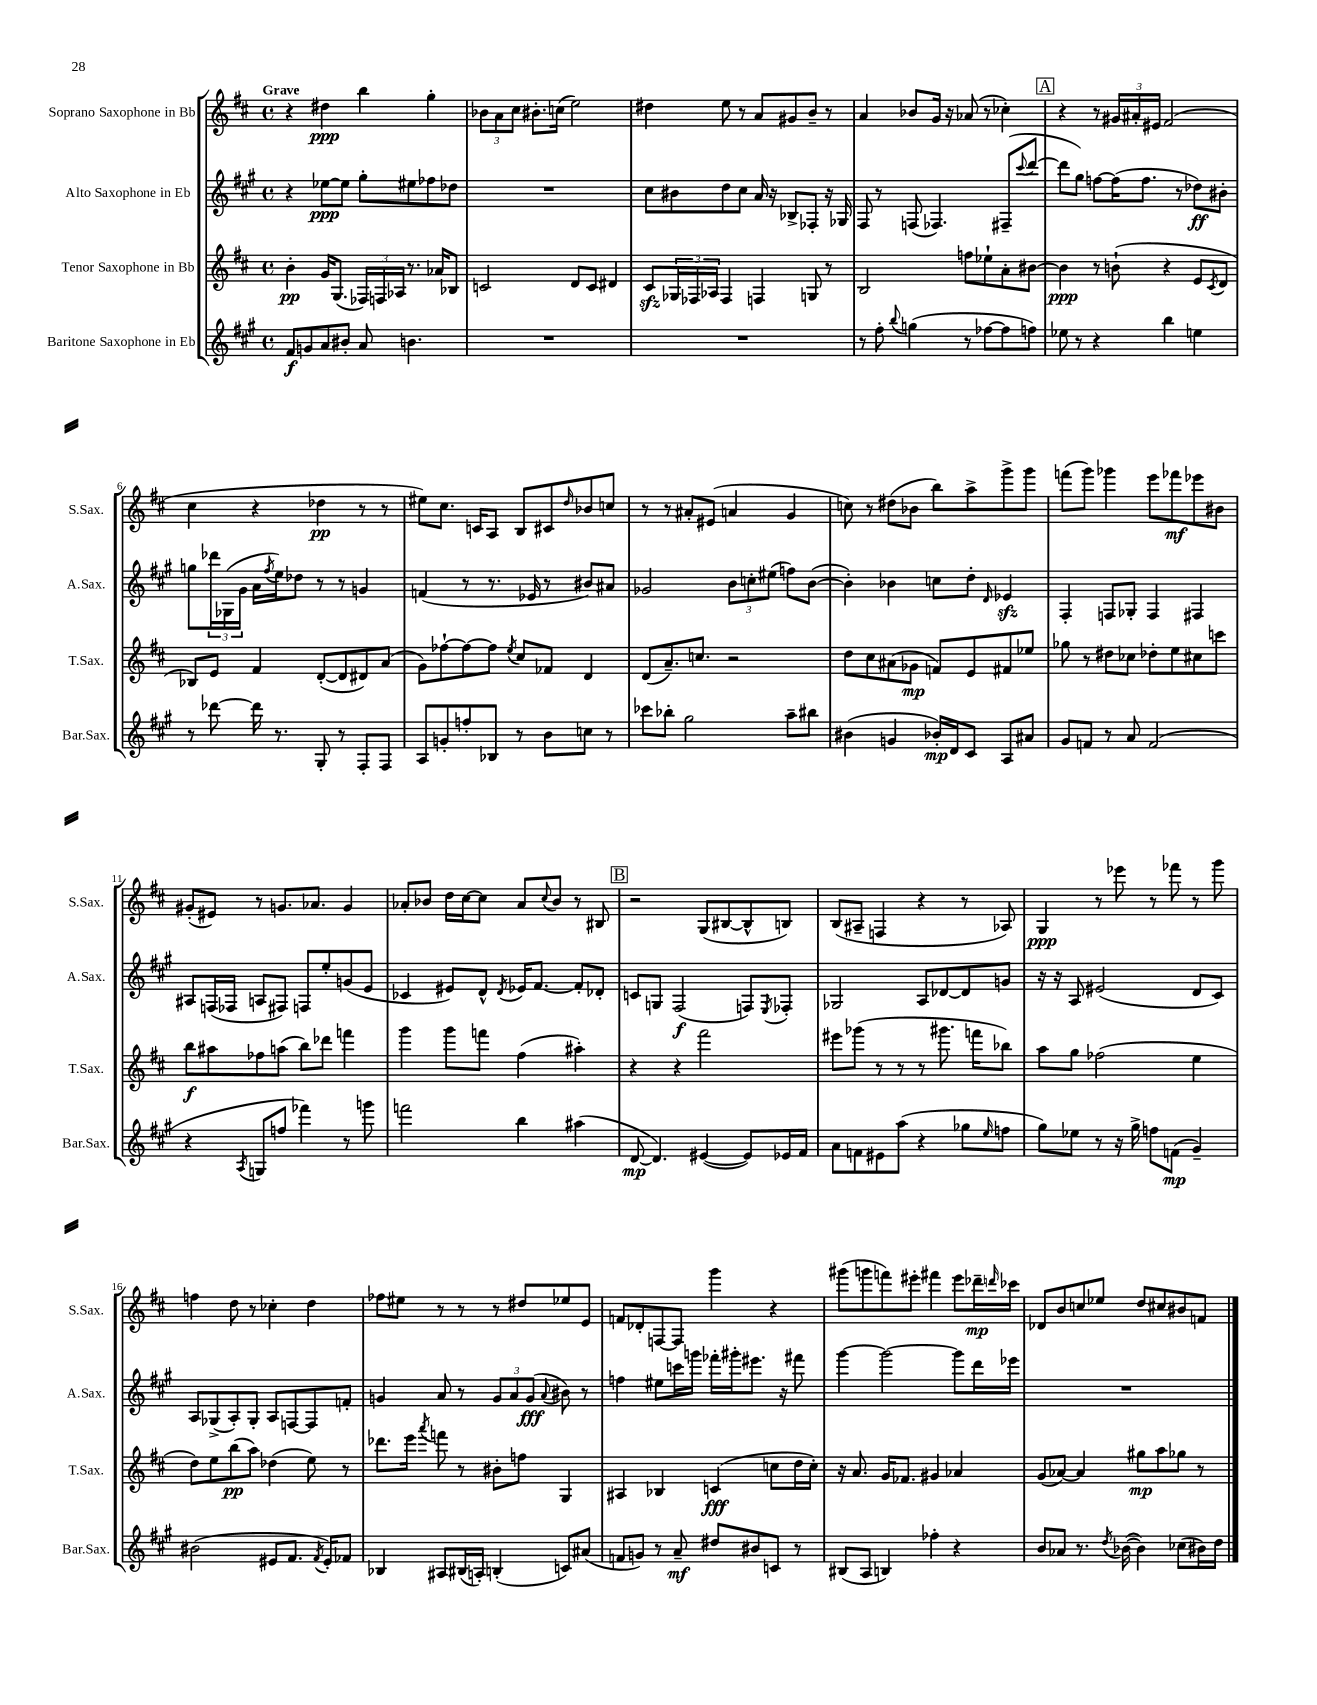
<<
\new StaffGroup <<
\new Staff = "s0" \with { instrumentName = "Soprano Saxophone in Bb" shortInstrumentName = "S.Sax." } {
    \clef treble \key d \major \defaultTimeSignature \time 4/4 \tempo "Grave"
    r4 dis''4\ppp b''4 g''4-. |
    \tuplet 3/2 { bes'8 a'8 cis''8 } bis'8.-. c''16( e''2) |
    dis''4 e''8 r8 a'8 gis'8 b'8-- r8 |
    a'4 bes'8 g'16 r16 aes'8( r8 ces''4-.) |
    \mark \markup { \box "A" } r4 r8 \tuplet 3/2 { gis'16 ais'16-. eis'16 } fis'2( |
    cis''4 r4 des''4\pp r8 r8 |
    eis''8) cis''8. c'16 a8 b8 cis'8 \grace { d''16 } bes'8 c''8 |
    r8 r8 ais'8-. eis'8( a'4 g'4 |
    c''8) r8 dis''8( bes'8 b''8) a''8-> g'''8-> g'''8 |
    f'''8( g'''8) ges'''4 e'''8 fes'''8\mf ees'''8 bis'8 |
    gis'8-.( eis'8) r8 g'8. aes'8. g'4 |
    aes'8-. bes'8 d''16 cis''16~ cis''8 aes'8 \appoggiatura { cis''8 } bes'8 r8 bis8 |
    \mark \markup { \box "B" } r2 g8( bis8~ bis8-^ b8) |
    b8( ais8-- f4 r4 r8 aes8) |
    g4\ppp r8 ees'''8 r8 fes'''8 r8 g'''8 |
    f''4 d''8 r8 ces''4-. d''4 |
    fes''8 eis''8 r8 r8 r8 dis''8 ees''8 e'8 |
    f'8 des'8-. f8~ f8 g'''4 r4 |
    gis'''8( g'''8 f'''8) eis'''8-. fis'''4 eis'''8 des'''16--\mp \grace { d'''16 } ces'''16 |
    des'8 b'8 c''8 ees''8 d''8 cis''8 bis'8 f'8 \bar "|." |
}
\new Staff = "s1" \with { instrumentName = "Alto Saxophone in Eb" shortInstrumentName = "A.Sax." } {
    \clef treble \key a \major \defaultTimeSignature \time 4/4
    r4 ees''8~\ppp ees''8 gis''8-. eis''8 fes''8 des''8 |
    R1 |
    cis''8 bis'8 d''8 cis''8 a'16 r16 bes8-> fes8-. r16 ges16 |
    fis8 r8 f8( fes4.) fis8--( \appoggiatura { cis'''8 } d'''8~ |
    \mark \markup { \box "A" } d'''8 gis''8) f''8~ f''16( f''8. r8 des''8\ff) bis'8-. |
    g''8 \tuplet 3/2 { des'''16 ges16( gis'16 } a'16 \acciaccatura { fis''8 } e''16) des''8 r8 r8 g'4 |
    f'4( r8 r8. ees'16 r8 bis'8) ais'8 |
    ges'2 \tuplet 3/2 { b'8 c''8-. eis''8( } f''8) b'8~( |
    b'4-.) bes'4 c''8 d''8-. \grace { d'16 } ees'4\sfz |
    fis4-. f8 ges8-. f4 fis4 |
    ais8 f16( fes16 a8 fis8) f8 e''8-. g'8( e'8 |
    ces'4 eis'8) d'8-^ \acciaccatura { d'8 } ees'16 fis'8.~ fis'8-. des'8-. |
    \mark \markup { \box "B" } c'8 g8 fis2\f( f8) \acciaccatura { e8 } fes8-. |
    ges2 a8 des'8~ des'8 g'8 |
    r16 r16 a8 eis'2( d'8 cis'8) |
    a8 ges8->( a8-.) ges8-. a8 f8~ f8 f'8-. |
    g'4 a'8 r8 \tuplet 3/2 { g'8 a'8 g'8\fff( } \appoggiatura { a'8 } bis'8) r8 |
    f''4 eis''8 c'''16 g'''16 fes'''16-. gis'''16-. eis'''8. r16 fis'''8 |
    gis'''4~ gis'''2~ gis'''8 d'''16 ees'''16 |
    R1 \bar "|." |
}
\new Staff = "s2" \with { instrumentName = "Tenor Saxophone in Bb" shortInstrumentName = "T.Sax." } {
    \clef treble \key d \major \defaultTimeSignature \time 4/4
    b'4-.\pp g'16 g8.( \tuplet 3/2 { fes16) f16 aes16 } r8. aes'16 bes8 |
    c'2 d'8 c'8 dis'4 |
    cis'8\sfz \tuplet 3/2 { ges16 fes16 aes16 } fes4 f4 g8 r8 |
    b2 f''8 ees''8-! a'8-. bis'8~ |
    \mark \markup { \box "A" } bis'4\ppp r8 b'8-!( r4 e'8 \acciaccatura { cis'8 } d'8 |
    bes8) e'8 fis'4 d'8~-.( d'8 dis'8) a'8( |
    g'8) fes''8~-! fes''8~ fes''8 \acciaccatura { e''8 } cis''8 fes'8 d'4 |
    d'8( a'8.--) c''8. r2 |
    d''8 cis''8 ais'8( ges'8\mp f'8) e'8 fis'8 ees''8 |
    ges''8 r8 dis''8 ces''8 des''8-. e''8 cis''8 c'''8 |
    b''8\f ais''8 fes''8 a''8( b''8) des'''8 f'''4 |
    g'''4 g'''8 f'''8 fis''4( ais''4-.) |
    \mark \markup { \box "B" } r4 r4 fis'''2 |
    eis'''8 ges'''8( r8 r8 r8 gis'''8. f'''16 bes''8) |
    a''8 g''8 fes''2( e''4 |
    d''8) e''8 b''8\pp( a''8) des''4( e''8) r8 |
    des'''8. e'''16 \acciaccatura { a'''8 } f'''8 r8 bis'8-. f''8 g4 |
    ais4 bes4 c'4\fff( c''8 d''16 c''16-.) |
    r16 a'8. g'16 fes'8. gis'4 aes'4 |
    g'8( aes'8~) aes'4 gis''8\mp a''8 ges''8 r8 \bar "|." |
}
\new Staff = "s3" \with { instrumentName = "Baritone Saxophone in Eb" shortInstrumentName = "Bar.Sax." } {
    \clef treble \key a \major \defaultTimeSignature \time 4/4
    fis'8\f g'8 a'8 bis'8-. a'8 b'4. |
    R1 |
    R1 |
    r8 fis''8-. \appoggiatura { b''8 } g''4( r8 fes''8~ fes''8 f''8) |
    \mark \markup { \box "A" } ees''8 r8 r4 b''4 e''4 |
    r8 des'''8~ des'''16 r8. gis8-. r8 fis8-. fis8 |
    a8 g'8-. f''8-. bes8 r8 b'8 c''8 r8 |
    ces'''8 bes''8-. gis''2 a''8-- bis''8 |
    bis'4( g'4 bes'16-.\mp) d'16 cis'8 a8 ais'8 |
    gis'8 f'8 r8 a'8 f'2( |
    r4 \acciaccatura { a8 } g8 f''8 fes'''4) r8 g'''8 |
    f'''2 b''4 ais''4( |
    \mark \markup { \box "B" } d'8~\mp d'4.) eis'4~( eis'8) ees'16 fis'16 |
    a'8 f'8 eis'8 a''8( r4 ges''8 \grace { e''16 } f''8 |
    gis''8) ees''8 r8 r16 gis''16-> f''8 f'8\mp( gis'4--) |
    bis'2( eis'8 fis'8. \acciaccatura { fis'8 } eis'16-.) fes'8 |
    bes4 ais8 bis16( a16-.) b4-.( c'8) ais'8( |
    f'8 g'8) r8 a'8--\mf dis''8 bis'8 c'8 r8 |
    bis8( a8 b4) fes''4-. r4 |
    b'8 aes'8 r8. \acciaccatura { d''8 } bes'16~( bes'4) ces''8( bis'16) d''16 \bar "|." |
}
>>
>>
